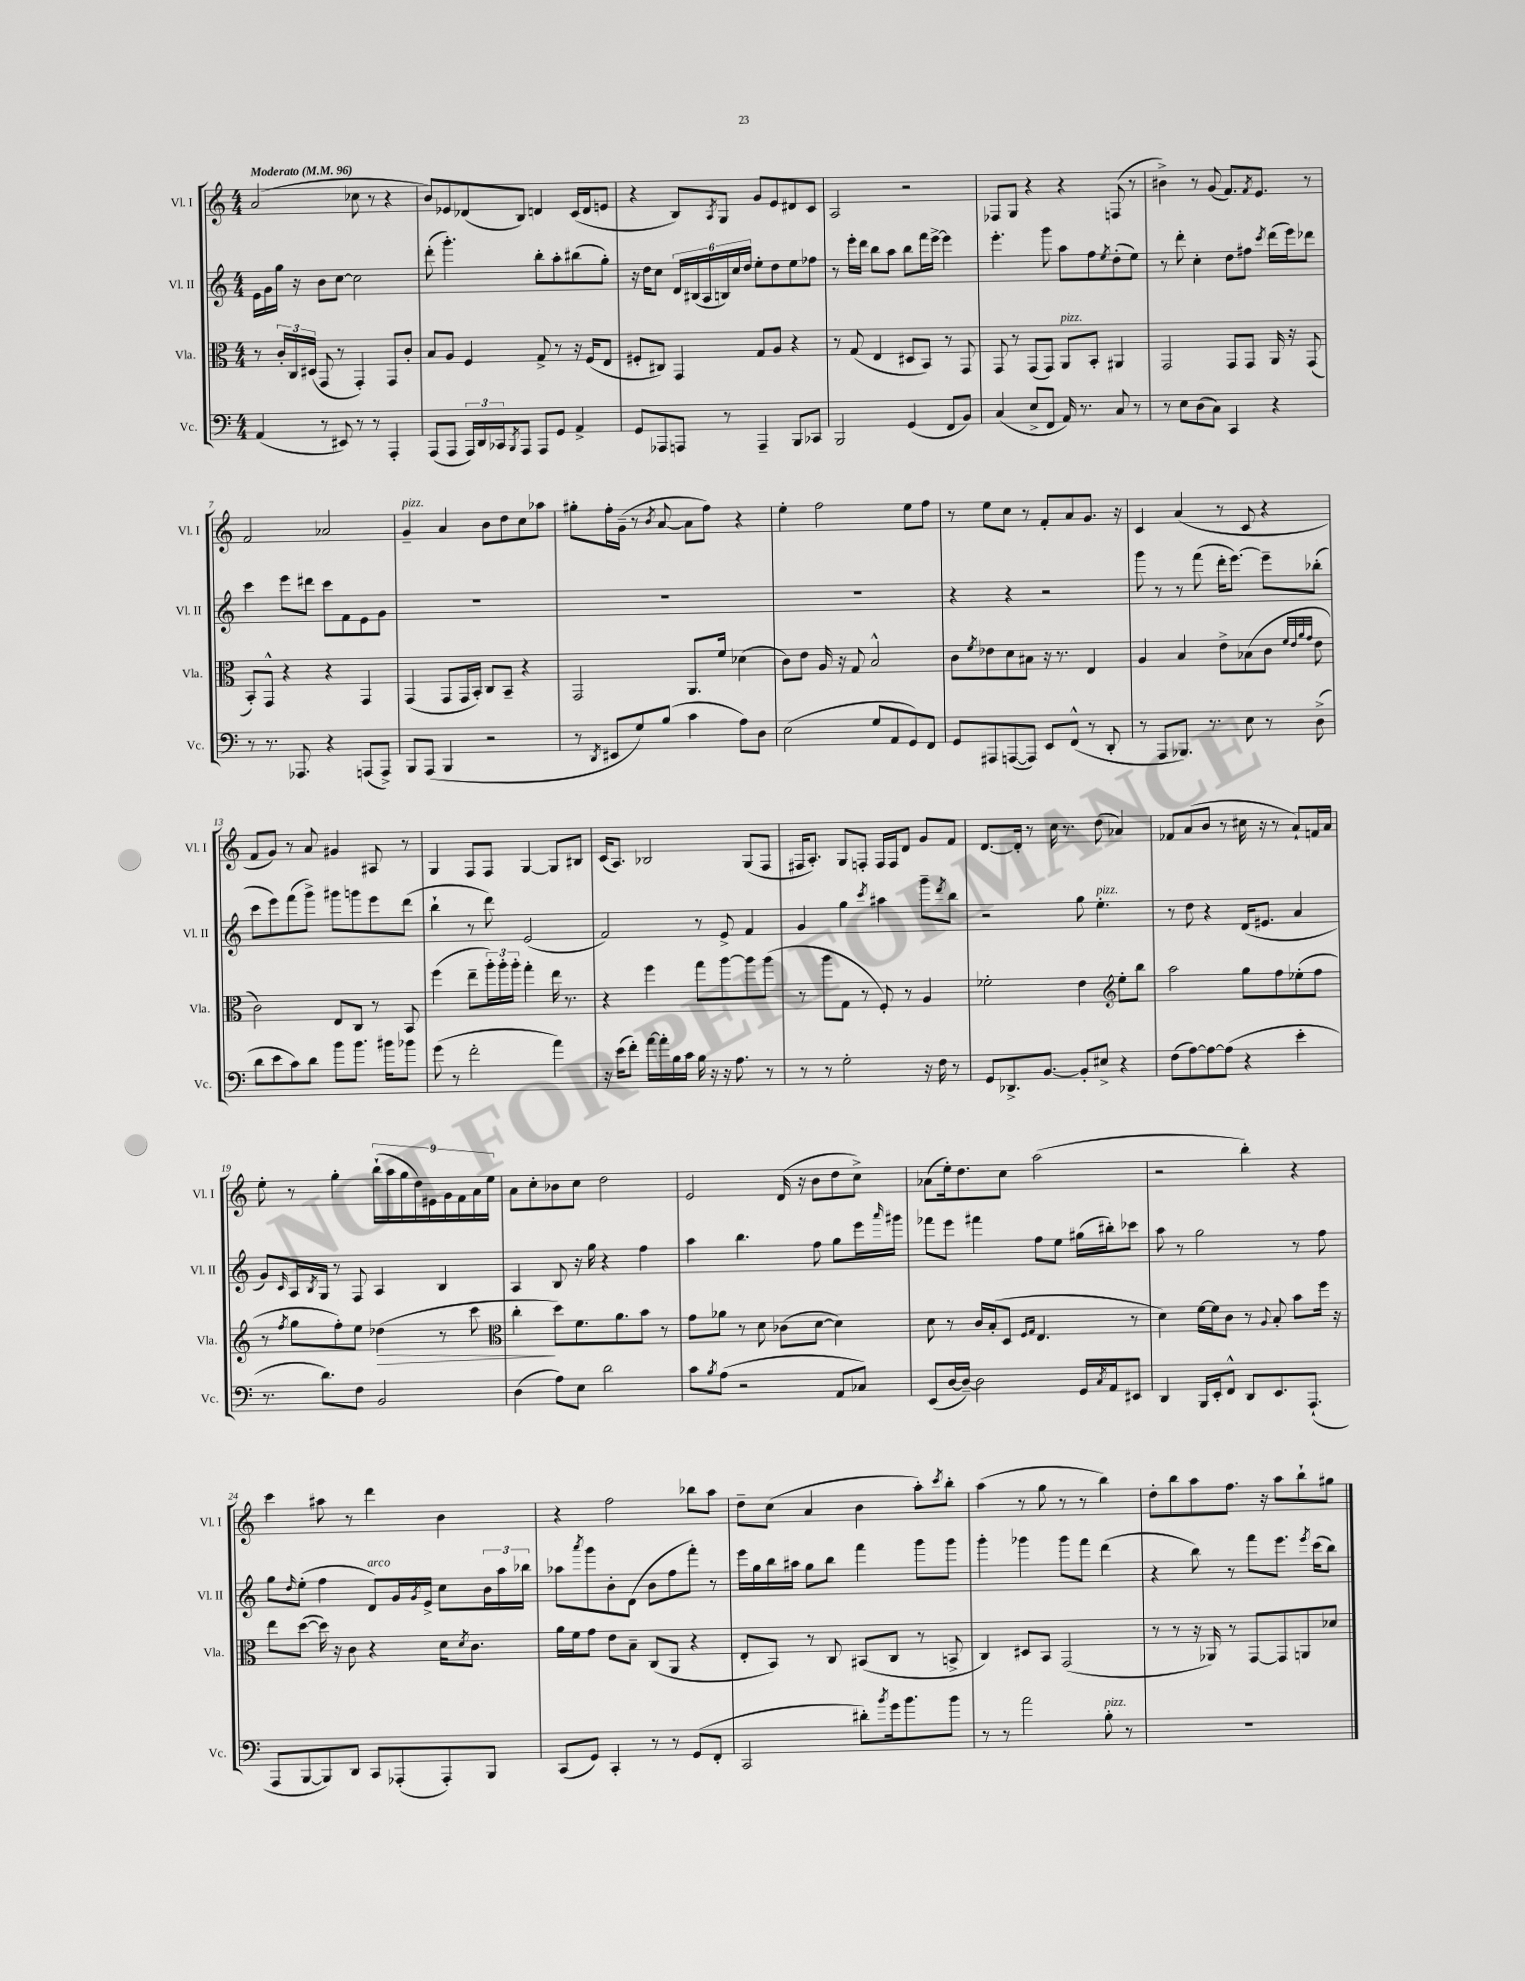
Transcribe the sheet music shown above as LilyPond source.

<<
\new StaffGroup <<
\new Staff = "s0" \with { instrumentName = "Vl. I" shortInstrumentName = "Vl. I" } {
    \clef treble \key c \major \numericTimeSignature \time 4/4 \tempo "Moderato" 4 = 96
    a'2( ces''8 r8 r4 |
    b'8) ees'8 des'8( b8) d'4 c'16( d'16 e'8 |
    r4 b8) \acciaccatura { a8 } g8 g'8 e'8 dis'8 c'8 |
    a2 r2 |
    fes8 g8 r4 r4 f8( r8 |
    bis'4->) r8 g'8( f'8.) \acciaccatura { f'8 } e'8. r8 |
    f'2 aes'2 |
    g'4--^\markup { \italic "pizz." } a'4 b'8 d''8 c''8 aes''8 |
    gis''8-. f''16-. g'16--( r8 \acciaccatura { b'8 } a'8~ a'8 f''8) r4 |
    e''4-. f''2 e''8 f''8 |
    r8 e''8 c''8 r8 f'8-. a'8 g'8. r16 |
    c'4 a'4( r8 c'8 r4 |
    f'8 g'8) r8 a'8 gis'4 ais8 r8 |
    g4 f8 f8 g4~ g8 bis8 |
    c'16( a8.) bes2 g8( f8 |
    fis16 a8.-.) g8 f8-. f16 f16 d'8 g'8 f'8 |
    d'8.~ d'16-. r8 c''16 r8. d''8( aes'4) |
    fes'8 a'8( b'8 r8 cis''16 r16 r8 a'8-!) f'16 a'16 |
    e''8-. r8 g''4-. \tuplet 9/8 { b''16-!( a''16 g''16 d''16) eis'16 g'16 f'16 a'16 e''16 } |
    a'8 c''8-. bes'8 c''8 d''2 |
    e'2 d'16( r16 b'8 d''8 c''8->) |
    aes'8( e''16-.) d''8. c''8 a''2( |
    r2 b''4-.) r4 |
    c'''4 ais''8 r8 d'''4 b'4 |
    r4 f''2 bes''8 a''8 |
    d''8-- c''8( a'4 b'4 a''8-.) \acciaccatura { c'''8 } b''8-. |
    a''4( r8 g''8 r8 r8 b''4) |
    d''8-. b''8 a''8 f''8. r16 a''8 b''8-! gis''8 \bar "|." |
}
\new Staff = "s1" \with { instrumentName = "Vl. II" shortInstrumentName = "Vl. II" } {
    \clef treble \key c \major \numericTimeSignature \time 4/4
    e'16 g'16 g''16 r16 b'8 c''8~ c''2 |
    d'''8-.( g'''4.-.) b''8-. a''8-. bis''8( g''8-.) |
    r16 d''16 c''8 \tuplet 6/4 { d'16 bis16( a16 b16) c''16 d''16 } e''8-. d''8 e''8 fes''8 |
    r8 e'''16-. d'''16 b''8 a''8 b''8 f'''16 e'''16~-> e'''4 |
    e'''4.-. g'''8 a''8 f''8 \acciaccatura { e''8 } d''8-.( e''8) |
    r8 d'''8-. c''4-. d''8 fis''8 \acciaccatura { c'''8 } d'''16( e'''16) des'''8 |
    c'''4 e'''8 dis'''8 c'''8 f'8 e'8 g'8 |
    R1 |
    R1 |
    R1 |
    r4 r4 r2 |
    g'''8 r8 r8 f'''8( d'''16-. e'''8.~) e'''8-- bes''8-.( |
    c'''8 e'''8) f'''8( g'''8->) gis'''8 g'''8 e'''8 d'''8( |
    b''4-! r8 d'''8) e'2( |
    f'2) r8 e'8-> f'4 |
    g'4 g''4 \acciaccatura { c'''8 } ais''4 g'''8-- \acciaccatura { d'''8 } b''8 |
    r2 g''8 e''4.-.^\markup { \italic "pizz." } |
    r8 d''8 r4 d'16( eis'8. a'4 |
    g'8) \grace { c'16 } a16 \acciaccatura { b8 } g16 r8 f8 a4 b4 |
    a4 b8 r16 g''16 r4 f''4 |
    a''4 b''4. f''8 g''8 e'''16 \grace { a'''16 } gis'''16 |
    fes'''8 e'''8 fis'''4 f''8 e''8 gis''16( bis''16-.) ces'''8 |
    a''8 r8 g''2 r8 f''8 |
    g''8 \grace { d''16 } e''8-.( f''4 d'8^\markup { \italic "arco" }) g'16 \acciaccatura { g'8 } e'16-> c''8 \tuplet 3/2 { b'16 a''16 bes''16 } |
    aes''8 \acciaccatura { a'''8 } g'''8 b'8-. d'8( b'8 f''8 f'''8-.) r8 |
    e'''16 g''16 b''16 ais''16 g''8 b''8 f'''4 g'''8 g'''8 |
    g'''4-. ges'''4 ges'''8 f'''8 d'''4( |
    r4 b''8) r8 f'''8 e'''8. \acciaccatura { e'''8 } c'''16( b''8) \bar "|." |
}
\new Staff = "s2" \with { instrumentName = "Vla." shortInstrumentName = "Vla." } {
    \clef alto \key c \major \numericTimeSignature \time 4/4
    r8 \tuplet 3/2 { c'16-. c16 dis16( } g,8 r8 g,4-.) g,8 c'8-. |
    b8 a8 f4 g8-> r8 r16 f16( e8 |
    fis8-. cis8) g,4 g8 a8 r4 |
    r8 g8( e4 dis8 b,8) r8 g,8 |
    g,8 r8 g,8( g,8) a,8^\markup { \italic "pizz." } b,8-. ais,4 |
    g,2 g,8 g,8 a,16 r16 g,8( |
    b,8-.) g,8-^ r4 r4 g,4 |
    g,4( g,8 g,16 b,16-.) c8 b,8-- r4 |
    g,2 a,8. f'16 des'4( |
    c'8) e'8 a16 r16 g8 b2-^ |
    c'8 \acciaccatura { f'8 } ees'8 d'8 bis8 r16 r8. e4 |
    a4 b4 e'8-> bes8( c'8 \grace { f'32 e'32 a'32 g'32 } e'8 |
    c'2) e8 c8 r8 b,8 |
    f''4( e''8-- \tuplet 3/2 { a''16-.) a''16-. a''16-. } g''4-. e''16 r8. |
    r4 f''4 g''8 a''8~ a''8 a''8( |
    r8 a''8 g8 r8 f8-.) r8 a4 |
    fes'2-. e'4 \clef treble e''8-. b''8 |
    a''2 g''8 f''8 ees''8-.( f''8 |
    r8 \acciaccatura { f''8 } g''8 f''8-.) e''8 des''4\>( r8 c'''8 |
    \clef alto c''4-.\! d''8) f'8. a'8. b'8 r8 |
    g'8 aes'8 r8 d'8 ces'8( d'8~ d'4) |
    d'8 r8 c'16 b16-.( d8 \grace { f16 g16 } e4. r8 |
    d'4) f'16~ f'16 c'8 r8 \appoggiatura { a8 } b8-. b'8 f''16 r16 |
    e''8 d''8~( d''16) r16 c'8 r4 d'16 \acciaccatura { d'8 } c'8. |
    a'16 f'16 g'8 e'8 b8-- c8( a,8 r4 |
    e8-. b,8) r8 c8 bis,8( c8 r8 b,8-> |
    c4) dis8 b,8 g,2( |
    r8 r8 r16 aes,16) r8 g,8~ g,8 a,8 des'8 \bar "|." |
}
\new Staff = "s3" \with { instrumentName = "Vc." shortInstrumentName = "Vc." } {
    \clef bass \key c \major \numericTimeSignature \time 4/4
    a,4( r8 eis,8) r8 r8 a,,4-. |
    a,,8( a,,8 \tuplet 3/2 { a,,16) d,16 ces,16 } \acciaccatura { b,,8 } a,,8 a,,8 g,8 a,4-> |
    g,8 aes,,8 a,,8 r8 a,,4-- b,,8 ces,8 |
    b,,2 g,4( f,8 b,8) |
    c4( e8-> f,8 a,16) r8. c8 r8 |
    r8 e8 d8( c8) c,4 r4 |
    r8 r8. aes,,8. r4 a,,8( a,,8->) |
    b,,8 a,,8( b,,4 r2 |
    r8 \acciaccatura { d,8 } eis,8 g8) b8( c'4 a8) d8 |
    e2( g8 a,8 g,8) f,8 |
    g,8 ais,,8 a,,8~( a,,8) e,8 f,8-^( r8 d,8-. |
    r8 a,,8 bes,,8.) r8. e8 r8 d8->( |
    d'8 e'8 c'8) d'8 b'8 b'8. bis'16 bes'8 |
    g'8( r8 f'2-. a'4) |
    r16 e'16( f'8-.) a'16~ a'16-. b16 c'16 b16 r16 r16 a8. r8 |
    r8 r8 g2-. r16 f16 r8 |
    g,8 des,8.-> b,8.~ b,8-. eis8-> r4 |
    f8( a8~) a8~ a8( r4 e'4-. |
    r8. d'8.) f8 b,2 |
    d4( a8) e8 d'2 |
    c'8 \acciaccatura { b8 } a8( r2 a,8 ces8) |
    e,8( d16~ d16~--) d2 g,16 \acciaccatura { c8 } a,16 eis,8 |
    d,4 b,,16 e,16-. f,8-^ d,8 e,8. a,,8.-!( |
    a,,8 b,,8~ b,,8) d,8 c,8 aes,,8-.( aes,,8-.) b,,8 |
    c,8( g,8) c,4-. r8 r8 g,8( f,8-. |
    c,2 dis'8-.) \acciaccatura { b'8 } g'16 b'8. b'8 |
    r8 r8 a'2 b8-.^\markup { \italic "pizz." } r8 |
    R1 \bar "|." |
}
>>
>>
